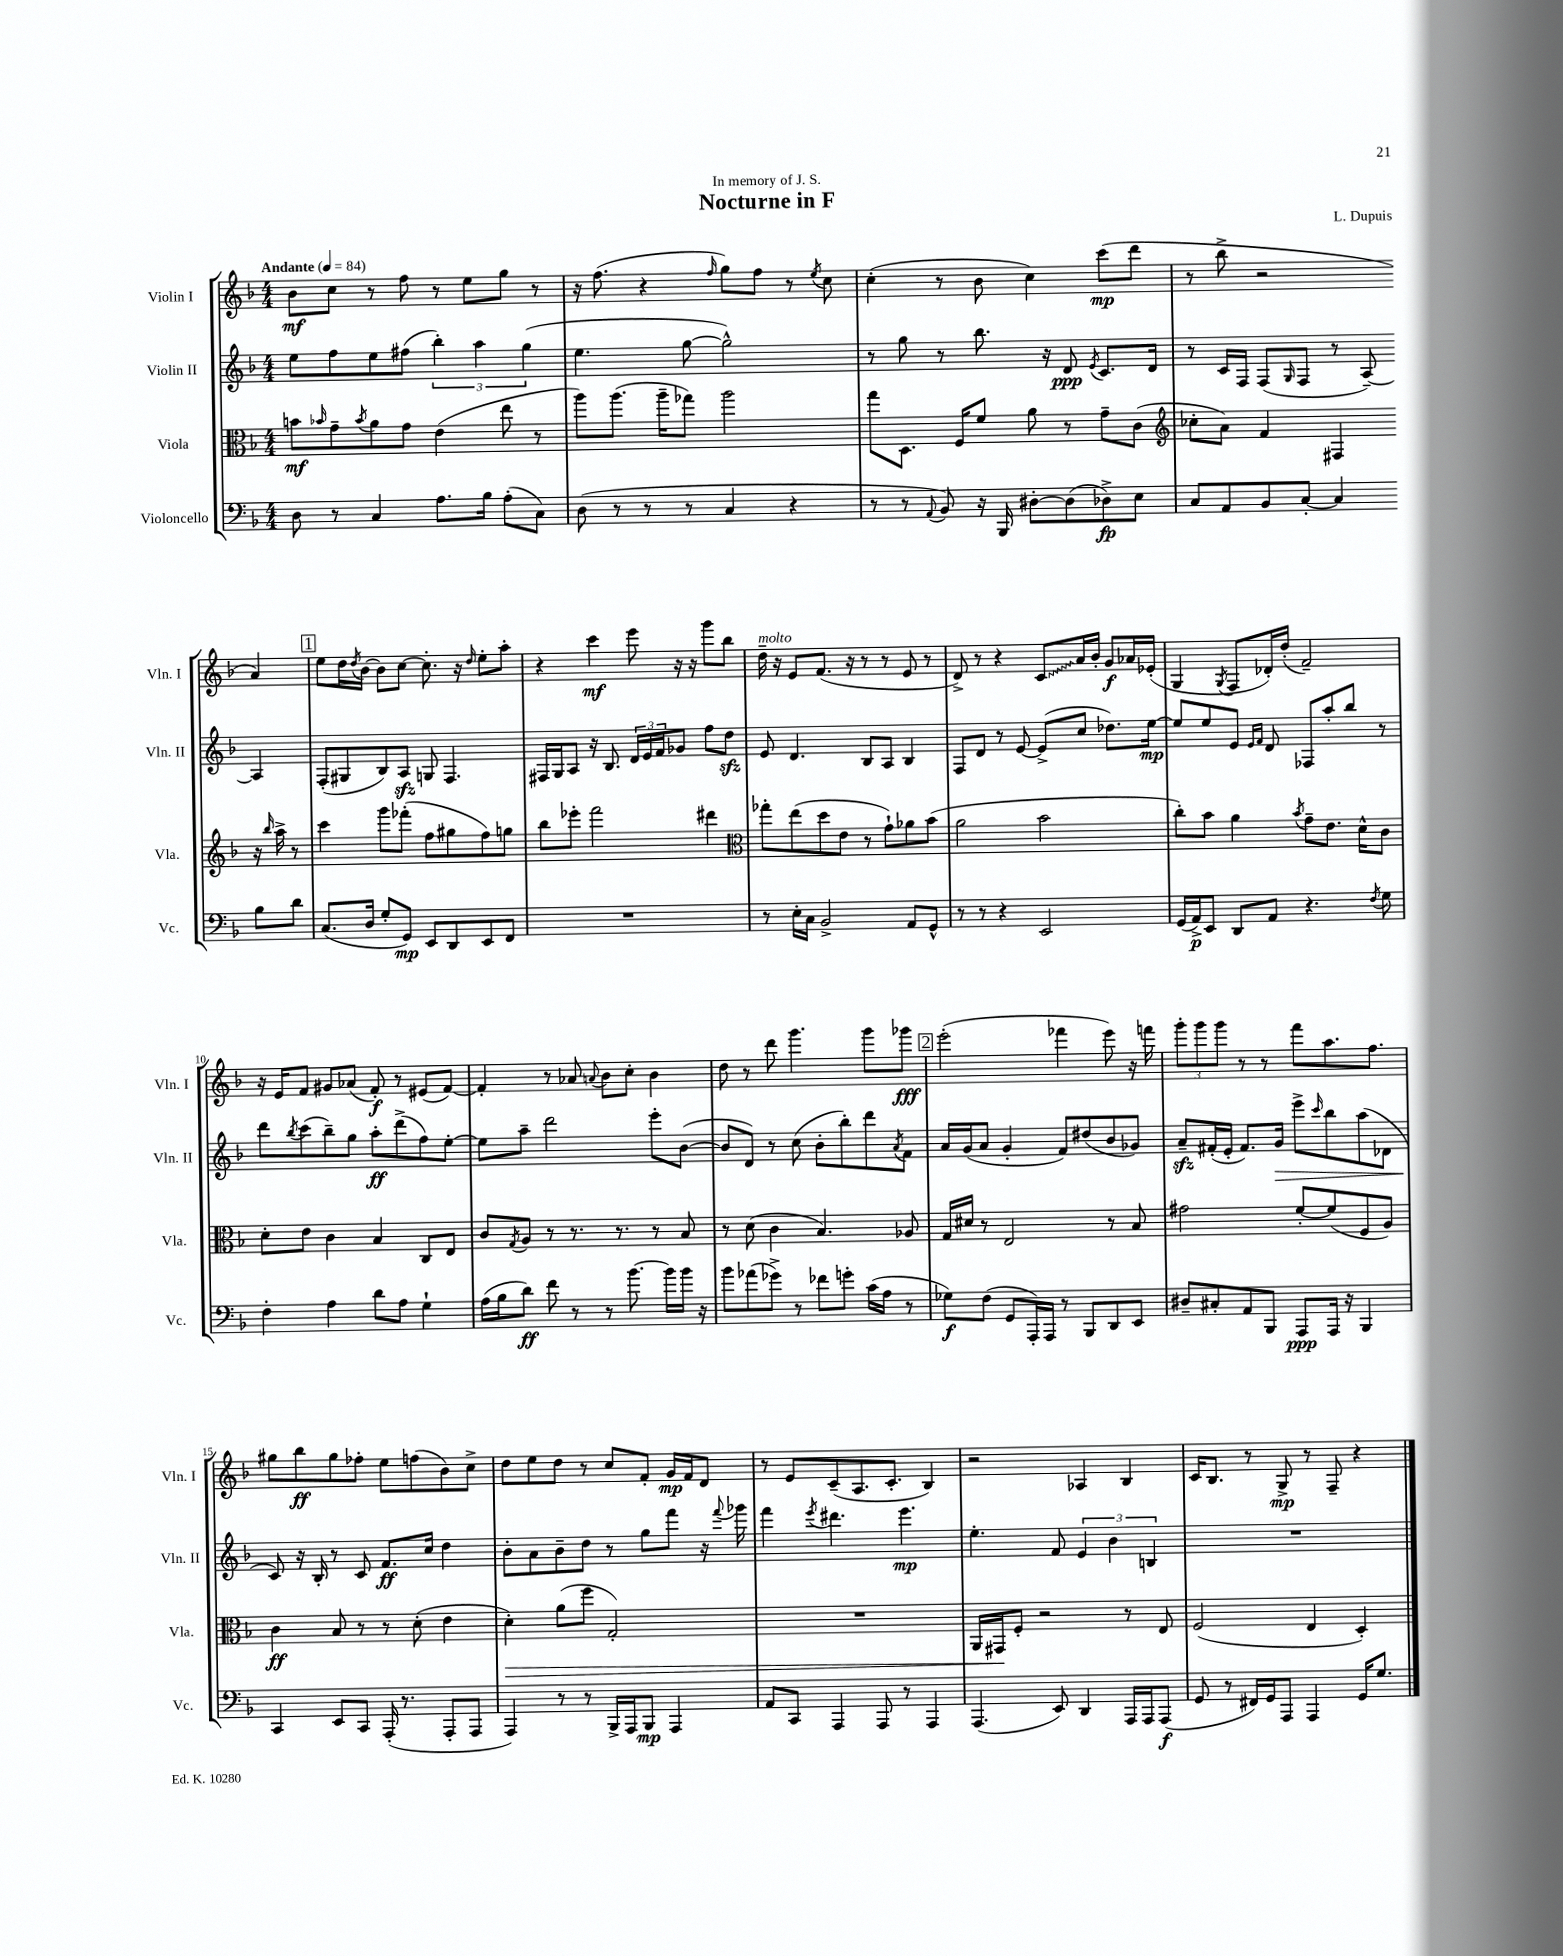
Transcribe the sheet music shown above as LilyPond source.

\header { title = "Nocturne in F" composer = "L. Dupuis" dedication = "In memory of J. S." }
<<
\new StaffGroup <<
\new Staff = "s0" \with { instrumentName = "Violin I" shortInstrumentName = "Vln. I" } {
    \clef treble \key f \major \numericTimeSignature \time 4/4 \tempo "Andante" 4 = 84
    bes'8\mf c''8 r8 f''8 r8 e''8 g''8 r8 |
    r16 f''8.( r4 \grace { f''16 } g''8) f''8 r8 \acciaccatura { e''8 } c''8 |
    c''4-.( r8 bes'8 c''4) c'''8\mp( d'''8 |
    r8 bes''8-> r2 a'4) |
    \mark \markup { \box "1" } e''8 d''16 \acciaccatura { d''8 } bes'16~ bes'8 c''8~ c''8.-. r16 \grace { d''16 } e''8-. a''8-. |
    r4 c'''4\mf e'''8 r16 r16 g'''8 bes''8 |
    d''16--^\markup { \italic "molto" } r16 e'8 f'8.( r16 r8 r8 e'8 r8 |
    d'8->) r8 r4 \once \override Glissando.style = #'zigzag c'8\glissando a'16 bes'16-. g'8\f aes'16 ees'16-.( |
    g4 \acciaccatura { g8 } f8 des'16-.) d''16-.( f'2--) |
    r16 e'16 f'8 gis'8 aes'8( f'8-.\f) r8 eis'8( f'8~) |
    f'4-. r8 aes'8 \appoggiatura { a'8 } bes'8 c''8-. bes'4 |
    d''8 r8 d'''8 g'''4. g'''8 ges'''8\fff |
    \mark \markup { \box "2" } e'''2-.( fes'''4 e'''8) r16 f'''16 |
    \tuplet 3/2 { g'''8-. g'''8 g'''8 } r8 r8 f'''8 a''8. f''8. |
    gis''8 bes''8\ff gis''8 fes''8-. e''8 f''8( bes'8) c''8-> |
    d''8 e''8 d''8 r8 c''8 f'8-. g'16\mp f'16 d'8 |
    r8 e'8 c'8--( a8. c'8.-. bes4) |
    r2 aes4 bes4 |
    c'16 bes8. r8 g8->\mp r8 f8-- r4 \bar "|." |
}
\new Staff = "s1" \with { instrumentName = "Violin II" shortInstrumentName = "Vln. II" } {
    \clef treble \key f \major \numericTimeSignature \time 4/4
    e''8 f''8 e''8 fis''8( \tuplet 3/2 { bes''4-.) a''4 g''4( } |
    e''4. g''8~ g''2-^) |
    r8 g''8 r8 bes''8. r16 d'8\ppp \acciaccatura { e'8 } c'8. d'16 |
    r8 c'16 f16 f8( \grace { g16 } f8 r8 a8~--) a4 |
    \mark \markup { \box "1" } f8-.( gis8 bes8) a8\sfz g8 f4. |
    fis16 g16 a8 r16 bes8. \tuplet 3/2 { d'16 e'16 f'16 } ges'8 f''8 d''8\sfz |
    e'8 d'4. bes8 a8 bes4 |
    f8 d'8 r8 e'8~ e'8->( c''8 des''8.) e''16~\mp |
    e''8 e''8 e'8 \grace { e'16 f'16 } d'8 fes8 a''8-. bes''8 r8 |
    d'''8 \acciaccatura { bes''8 } c'''8( bes''8--) g''8 a''8-.\ff d'''8->( f''8) e''8~-. |
    e''8 a''8-- d'''2 e'''8-. bes'8~( |
    bes'8 d'8) r8 c''8( bes'8-. bes''8-.) d'''8 \acciaccatura { a'8 } f'8 |
    \mark \markup { \box "2" } a'16 g'16( a'8 g'4-. f'8) dis''8( bes'8 ges'8) |
    a'8--\sfz fis'16-.( e'16-. fis'8.) g'16\> e'''8-> \grace { c'''16 } bes''8 a''8( des'8 |
    c'8\!) r16 bes16-. r8 c'8 f'8.\ff c''16 d''4 |
    bes'8-. a'8 bes'8-- d''8 r8 g''8 f'''8 r16 \appoggiatura { f'''8 } ges'''16 |
    f'''4 \acciaccatura { e'''8 } dis'''4. e'''4.\mp |
    e''4.-. f'8 \tuplet 3/2 { e'4 bes'4 b4 } |
    R1 \bar "|." |
}
\new Staff = "s2" \with { instrumentName = "Viola" shortInstrumentName = "Vla." } {
    \clef alto \key f \major \numericTimeSignature \time 4/4
    b'8\mf \grace { bes'16 } g'8-- \acciaccatura { bes'8 } a'8 g'8 e'4( e''8 r8 |
    a''8) a''8.( a''16-- ges''8) a''2 |
    g''8 d8. f16 f'8 a'8 r8 g'8-- c'8( |
    \clef treble ces''8-. a'8) f'4 fis4 r16 \grace { bes''16 } a''16-> r8 |
    \mark \markup { \box "1" } c'''4 g'''8 fes'''8-.( f''8 gis''8 f''8) g''8 |
    bes''8 ees'''8-. f'''2 dis'''4 |
    \clef alto ges''8-. e''8( d''8 e'8 r8 g'8-!) aes'8 bes'8( |
    a'2 bes'2 |
    c''8-.) bes'8 a'4 \acciaccatura { bes'8 } g'8-- e'8. d'16-^ c'8 |
    d'8-. e'8 c'4 bes4 c8 e8 |
    c'8 \acciaccatura { g8 } a8 r8 r8. r8. r8 bes8 |
    r8 d'8( c'4 bes4.) aes8 |
    \mark \markup { \box "2" } g16 dis'16 r8 e2 r8 bes8 |
    gis'2 f'8~-. f'8( f8 a8) |
    c'4\ff bes8 r8 r8 d'8-.( e'4 |
    d'4-.\>) a'8( f''8 g2-.) |
    R1 |
    a,16 gis,16\! f8-. r2 r8 e8 |
    f2( e4 d4-.) \bar "|." |
}
\new Staff = "s3" \with { instrumentName = "Violoncello" shortInstrumentName = "Vc." } {
    \clef bass \key f \major \numericTimeSignature \time 4/4
    d8 r8 c4 a8. bes16 a8-.( c8) |
    d8( r8 r8 r8 c4 r4 |
    r8 r8 \appoggiatura { a,8 } bes,8) r16 bes,,16 dis8~-. dis8( des8->\fp) e8 |
    c8 a,8 bes,8 c8~-. c4 bes8 d'8 |
    \mark \markup { \box "1" } c8.( d16 g8-. g,8\mp) e,8 d,8 e,8 f,8 |
    R1 |
    r8 e16-. c16 bes,2-> a,8 g,8-^ |
    r8 r8 r4 e,2 |
    g,16( a,16->\p) e,8 d,8 a,8 r4. \acciaccatura { f8 } g8 |
    f4-. a4 d'8 a8 g4-! |
    a16( bes16 d'8\ff) f'8 r8 r8 bes'8.~ bes'16 bes'16 r16 |
    bes'8 aes'8( ges'8->) r8 fes'8 g'8-. c'16( a16 r8 |
    \mark \markup { \box "2" } ges8\f) f8( g,8 a,,16-.) a,,16 r8 bes,,8 d,8 e,8 |
    dis8-- cis8-. a,8 bes,,8 a,,8\ppp a,,16 r16 bes,,4 |
    c,4 e,8 c,8 a,,16-.( r8. a,,8-. a,,8 |
    a,,4) r8 r8 bes,,16-> a,,16 bes,,8\mp a,,4 |
    a,8 c,8 a,,4 a,,8 r8 a,,4 |
    a,,4.( e,8) d,4 a,,16 a,,16 a,,8\f( |
    g,8 r8 fis,16) g,16 a,,8 a,,4 g,16 g8. \bar "|." |
}
>>
>>
